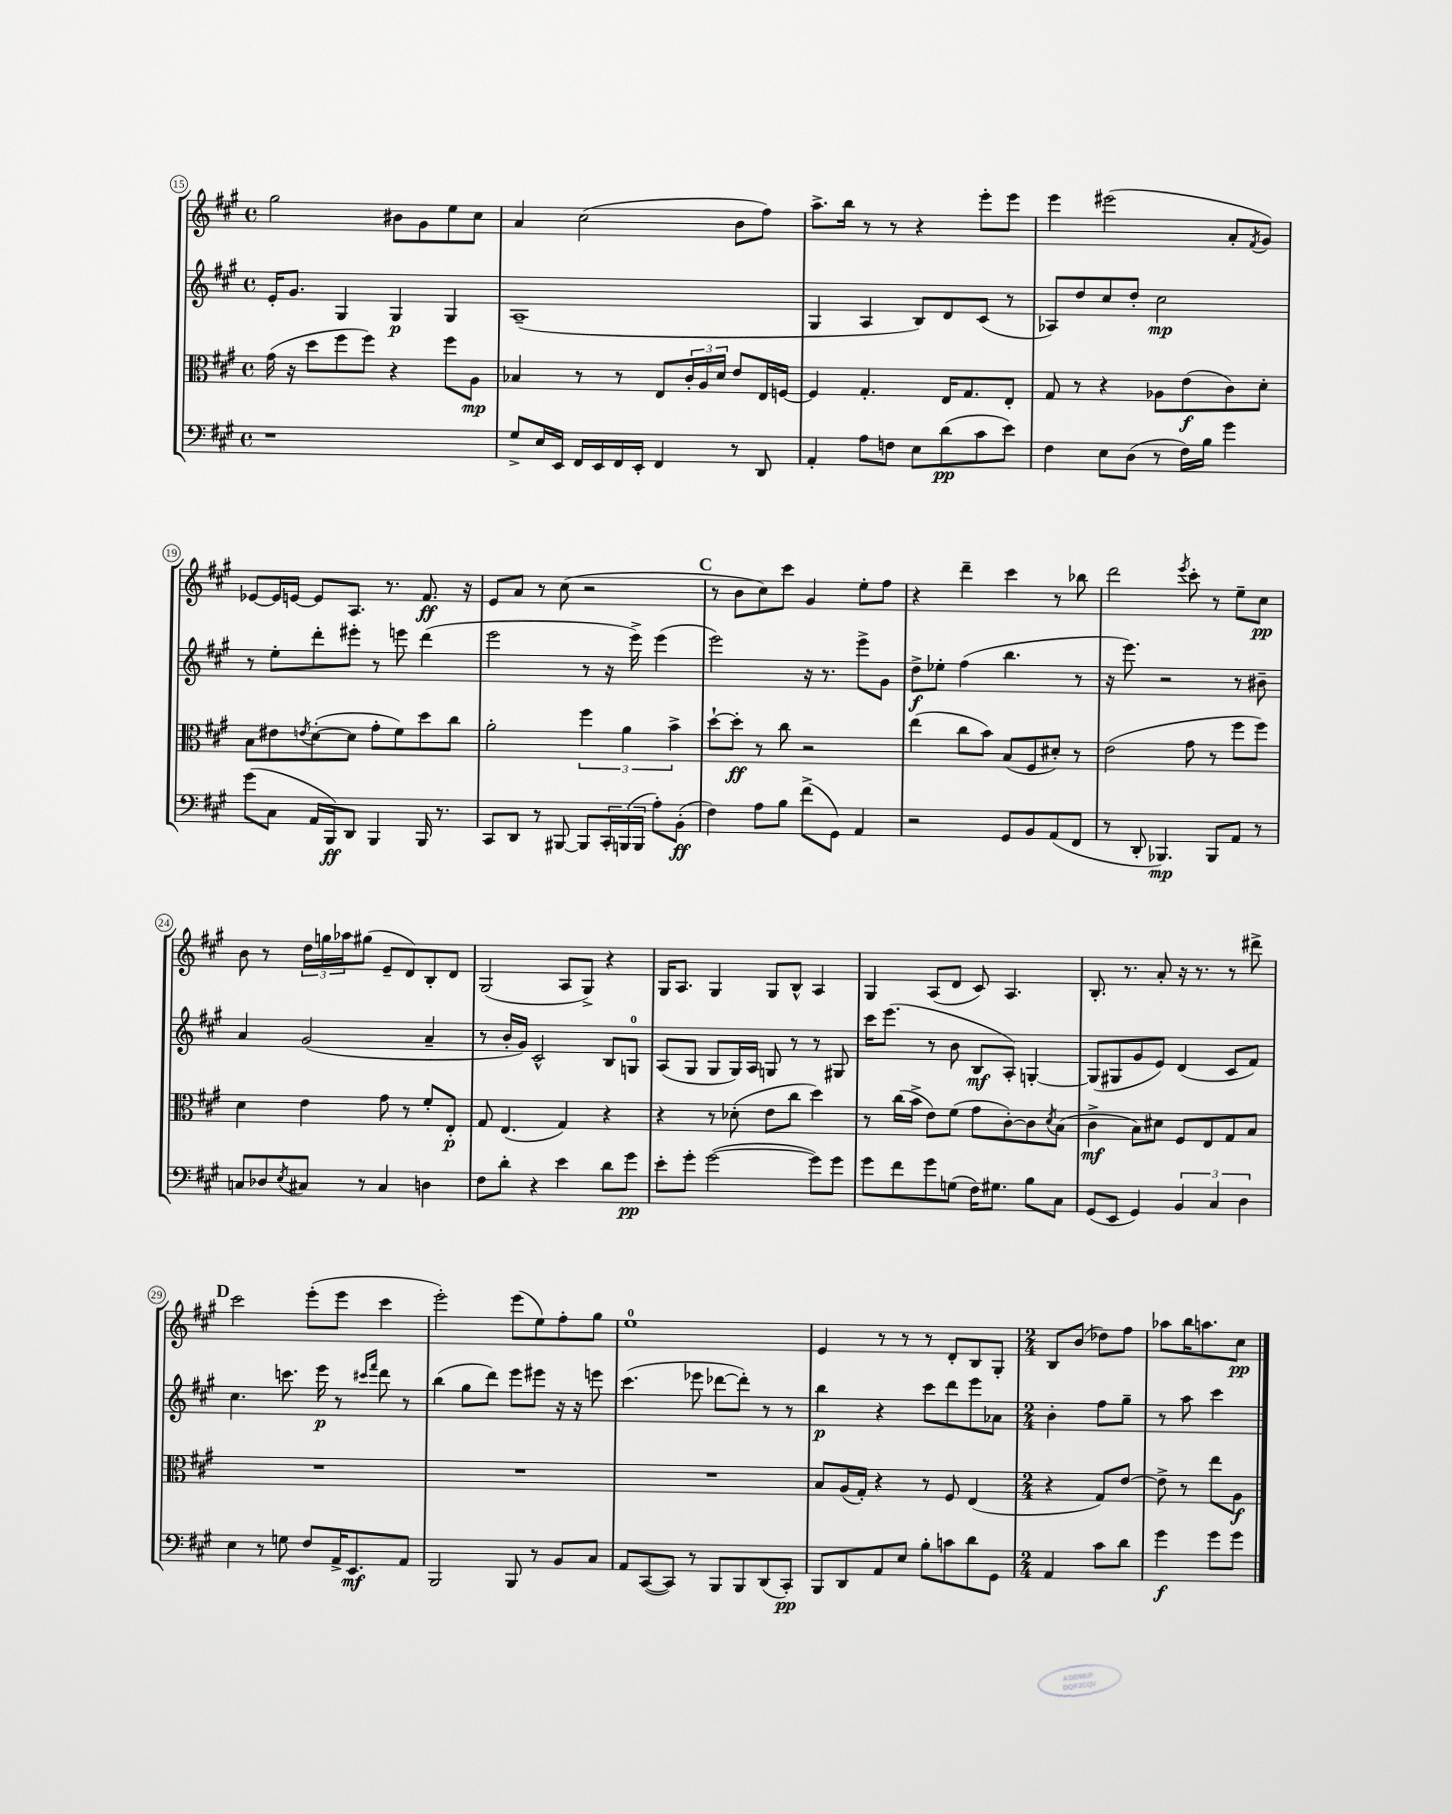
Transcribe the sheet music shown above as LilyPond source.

<<
\new StaffGroup <<
\new Staff = "s0" {
    \clef treble \key a \major \defaultTimeSignature \time 4/4
    gis''2 bis'8 gis'8 e''8 cis''8 |
    a'4 cis''2( b'8 fis''8) |
    a''8.-> b''16 r8 r8 r4 e'''8-. e'''8 |
    e'''4 eis'''2( a'8-. \acciaccatura { fis'8 } gis'8) |
    ees'8~ ees'16 e'16~ e'8 a8. r8. fis'8.\ff r16 |
    e'8 a'8 r8 cis''8( r2 |
    \mark \markup { \bold "C" } r8 b'8 cis''8) cis'''8 gis'4 e''8-. fis''8 |
    r4 d'''4-- cis'''4 r8 bes''8 |
    d'''2 \acciaccatura { e'''8 } cis'''8-. r8 e''8-- cis''8\pp |
    b'8 r8 \tuplet 3/2 { d''16 g''16 aes''16 } gis''8( e'8-- d'8) b8-. d'8 |
    gis2( a8 gis8->) r4 |
    gis16 a8. gis4 gis8 b8-^ a4 |
    gis4 a8( d'8 cis'8) a4. |
    b8.-. r8. a'8-. r16 r8. r8 dis'''8-> |
    \mark \markup { \bold "D" } cis'''2 e'''8-.( e'''8 cis'''4 |
    e'''2-.) e'''8( e''8) fis''8-. gis''8 |
    e''1-0 |
    e'4 r8 r8 r8 d'8-. b8 gis8-. |
    \numericTimeSignature \time 2/4 b8 b'8( des''8) fis''8 |
    aes''8 b''16 a''8. cis''8\pp \bar "|." |
}
\new Staff = "s1" {
    \clef treble \key a \major \defaultTimeSignature \time 4/4
    e'16-. gis'8. gis4 gis4\p gis4 |
    a1--( |
    gis4 a4 b8) d'8 cis'8( r8 |
    aes8) d''8 cis''8 d''8-. cis''2\mp |
    r8 e''8-. d'''8-. eis'''8-. r8 e'''8 d'''4( |
    e'''2 r8 r16 e'''16->) e'''4( |
    \mark \markup { \bold "C" } e'''2) r16 r8. e'''8-> gis'8 |
    d''8->\f ees''8-. fis''4( b''4. r8 |
    r16 e'''8.) r2 r8 bis'8-- |
    a'4 gis'2( a'4-- |
    r8 b'16-. gis'16) cis'2-^ b8 g8-0 |
    a8( gis8 gis8 gis16) a16 g8 r8 r8 gis8 |
    cis'''16 e'''8.( r8 b'8 b8\mf a8-.) g4~-. |
    g8( gis8 gis'8 e'8) d'4( cis'8 fis'8) |
    \mark \markup { \bold "D" } cis''4. c'''8. e'''16\p r8 \grace { cis'''16 fis'''16 } d'''8 r8 |
    b''4( gis''8 d'''8) e'''8 eis'''8 r16 r16 e'''8 |
    cis'''4.( ees'''8 des'''8~ des'''8-.) r8 r8 |
    b''4\p r4 cis'''8 d'''8 e'''8 aes'8 |
    \numericTimeSignature \time 2/4 b'4-. fis''8 gis''8-- |
    r8 a''8 cis'''4 \bar "|." |
}
\new Staff = "s2" {
    \clef alto \key a \major \defaultTimeSignature \time 4/4
    gis'16( r16 d''8 fis''8 fis''8) r4 fis''8 a8\mp |
    bes4 r8 r8 e8 \tuplet 3/2 { cis'16-. a16 d'16 } e'8 e16 f16~ |
    f4 gis4.-. e16 gis8. e8-. |
    gis8 r8 r4 aes8 e'8\f( cis'8) d'8-. |
    b8 eis'8 \acciaccatura { e'8 } d'8~-.( d'8 gis'8-. fis'8) d''8 cis''8 |
    a'2-. \tuplet 3/2 { fis''4 a'4 b'4-> } |
    \mark \markup { \bold "C" } d''8~-! d''8-.\ff r8 cis''8 r2 |
    e''4( cis''8 b'8) b8( fis8 dis'8-.) r8 |
    e'2( gis'8 r8 fis''8 fis''8) |
    d'4 e'4 gis'8 r8 fis'8-. e8-.\p |
    gis8 e4.( gis4) r4 |
    r4 r8 des'8-.( e'8 cis''8 d''4) |
    r8 cis''16( b'16-> e'8) fis'8( gis'8 cis'8~-.) cis'8 \acciaccatura { d'8 } b8( |
    cis'4->\mf b8) dis'8 fis8 e8 gis8 b8 |
    \mark \markup { \bold "D" } R1 |
    R1 |
    R1 |
    b8 a16( gis16-.) r4 r8 fis8 e4( |
    \numericTimeSignature \time 2/4 r4 gis8) e'8~ |
    e'8-> r8 e''8 a8\f \bar "|." |
}
\new Staff = "s3" {
    \clef bass \key a \major \defaultTimeSignature \time 4/4
    r1 |
    gis8-> e16 e,16 fis,16 e,16 fis,16 e,16-. fis,4 r8 d,8 |
    a,4-. a8 f8 e8 d'8\pp( cis'8 e'8) |
    fis4 e8 d8( r8 fis16) b16 gis'4 |
    gis'8( cis8 a,16 b,,16\ff) d,8 b,,4 b,,16 r8. |
    cis,8 d,8 r8 bis,,8~ bis,,8 \tuplet 3/2 { cis,16-. b,,16( b,,16 } a8-.) b,8-.\ff( |
    \mark \markup { \bold "C" } fis4) a8 b8 fis'8->( gis,8) a,4 |
    r2 gis,8 b,8 a,8( fis,8 |
    r8 d,8-. bes,,4.\mp) bes,,8 a,8 r8 |
    c8 des8 \acciaccatura { e8 } cis8 r8 cis4 d4 |
    fis8 d'8-. r4 e'4 d'8 gis'8\pp |
    e'8-. gis'8-. gis'2~( gis'8) gis'8 |
    gis'8 fis'8 gis'8 g8( fis16) gis8. b8 cis8 |
    gis,8( e,8 gis,4) \tuplet 3/2 { b,4 cis4 d4 } |
    \mark \markup { \bold "D" } e4 r8 g8 fis8 a,16-> e,8.\mf a,8 |
    b,,2 b,,8 r8 b,8 cis8 |
    a,8 cis,8~( cis,8) r8 b,,8 b,,8 d,8( cis,8-.\pp) |
    b,,8 d,8 a,8 e8 b8-. c'8 d'8 gis,8 |
    \numericTimeSignature \time 2/4 a,4 cis'8 d'8 |
    gis'4\f gis'8 gis'8 \bar "|." |
}
>>
>>
\layout { \context { \Score currentBarNumber = #15 \override BarNumber.stencil = #(make-stencil-circler 0.1 0.3 ly:text-interface::print) } }
